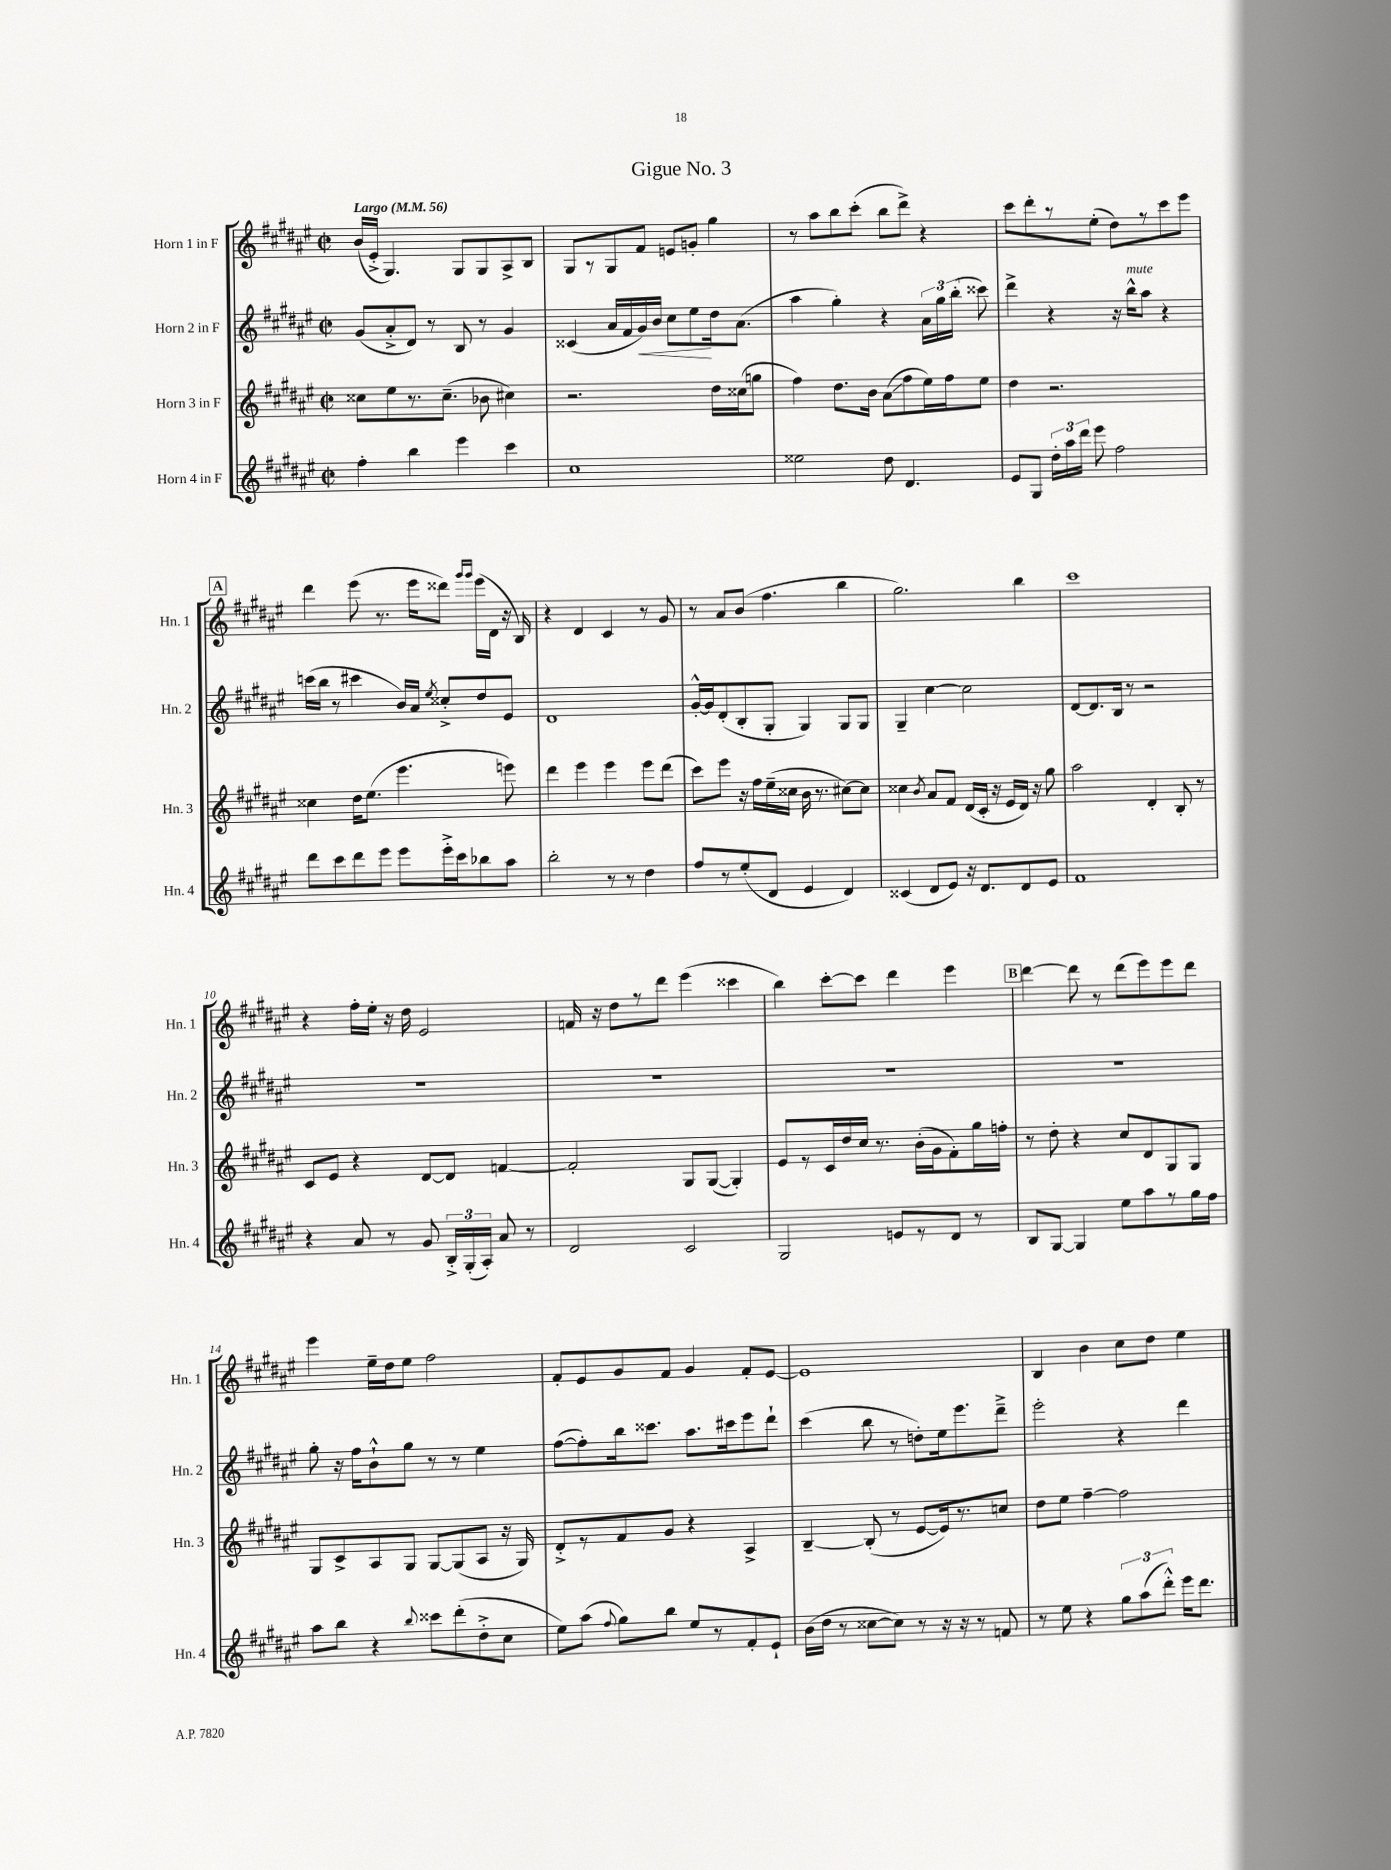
\header { title = "Gigue No. 3" }
<<
\new StaffGroup <<
\new Staff = "s0" \with { instrumentName = "Horn 1 in F" shortInstrumentName = "Hn. 1" } {
    \clef treble \key fis \major \defaultTimeSignature \time 2/2 \tempo "Largo" 4 = 56
    \autoBeamOff b'16[( eis'16]-.-> gis4.) gis8[ gis8 ais8-> b8] |
    gis8[ r8 gis8 fis'8] e'8[ g'8]-. gis''4 |
    r8 ais''8[ b''8 cis'''8]-.( b''8[ dis'''8]->) r4 |
    cis'''8[ dis'''8-. r8 eis''8]-.( dis''8[) r8 cis'''8 eis'''8] |
    \mark \markup { \box "A" } dis'''4 eis'''8( r8. eis'''16[ disis'''8]) \grace { gis'''16[ gis'''16] } eis'''16[( dis'16] r16 b16) |
    r4 dis'4 cis'4 r8 gis'8 |
    r8 ais'8[ b'8]( fis''4. b''4 |
    gis''2.) b''4 |
    cis'''1 |
    r4 fis''16[-. eis''16]-. r16 dis''16 eis'2 |
    f'16 r16 dis''8[ r8 dis'''8] eis'''4( cisis'''4 |
    b''4) cis'''8[~-. cis'''8] dis'''4 eis'''4 |
    \mark \markup { \box "B" } dis'''4~ dis'''8 r8 dis'''8[( eis'''8) eis'''8 dis'''8] |
    eis'''4 eis''16[-- dis''16 eis''8] fis''2 |
    fis'8[-. eis'8 gis'8 fis'8] gis'4 fis'8[-. eis'8]~ |
    eis'1 |
    b4 b'4 cis''8[ dis''8] eis''4 \bar "|." |
}
\new Staff = "s1" \with { instrumentName = "Horn 2 in F" shortInstrumentName = "Hn. 2" } {
    \clef treble \key fis \major \defaultTimeSignature \time 2/2
    \autoBeamOff gis'8[( ais'8-.-> dis'8]) r8 b8 r8 gis'4 |
    cisis'4( ais'16[ fis'16 gis'16\<) b'16] cis''8[ eis''8\! dis''16 ais'8.]( |
    ais''4 gis''4-.) r4 \tuplet 3/2 { ais'16[ gis''16 b''16]-.( } cisis'''8) |
    dis'''4-> r4 r16 b''16[-^^\markup { \italic "mute" } ais''8] r4 |
    \mark \markup { \box "A" } c'''16[( b''16] r8 cis'''4 b'16[) ais'16] \acciaccatura { eis''8 } cisis''8[-.-> dis''8 eis'8] |
    dis'1 |
    gis'16[~-.-^ gis'16 dis'8-.( b8-. gis8]-. gis4) gis8[ gis8] |
    gis4-- cis''4~ cis''2 |
    dis'8[~ dis'8. b16] r8 r2 |
    R1 |
    R1 |
    R1 |
    \mark \markup { \box "B" } R1 |
    gis''8-. r16 fis''16[ b'8-!-^ gis''8] r8 r8 eis''4 |
    fis''8[~( fis''8-.) b''16 cisis'''8.] ais''8.[ cis'''16 eis'''8 dis'''8]-! |
    cis'''4( b''8 r8 d''8[-.) eis''16 eis'''8. dis'''8]---> |
    eis'''2-. r4 dis'''4 \bar "|." |
}
\new Staff = "s2" \with { instrumentName = "Horn 3 in F" shortInstrumentName = "Hn. 3" } {
    \clef treble \key fis \major \defaultTimeSignature \time 2/2
    \autoBeamOff cisis''8[ eis''8 r8. cisis''8.]--( bes'8 cis''4) |
    r2. dis''16[ cisis''16( g''8] |
    fis''4) dis''8.[ b'16] ais'8[\glissando( fis''8 eis''16) fis''16 eis''8] |
    dis''4 r2. |
    \mark \markup { \box "A" } cisis''4 dis''16[ eis''8.]( eis'''4. e'''8) |
    dis'''4 eis'''4 eis'''4 eis'''8[ dis'''8]( |
    cis'''8[) eis'''8] r16 fis''16[ eis''16--( cisis''16] b'16 r8. cis''8[~) cis''8] |
    cisis''4 \acciaccatura { b'8 } ais'8[ fis'8] dis'16[( cis'16]-. r16 eis'16[ dis'16]) r16 gis''8 |
    ais''2 dis'4-. b8-. r8 |
    cis'8[ eis'8] r4 dis'8[~ dis'8] f'4~ |
    f'2-. gis8[ gis8]~( gis4-.) |
    eis'8[ r8 cis'16 dis''16 cis''16] r8. b'16[-.( gis'16 fis'8-.) gis''16 f''16]-. |
    \mark \markup { \box "B" } r8 dis''8-. r4 cis''8[ dis'8 gis8 gis8] |
    gis8[ cis'8-> ais8 gis8] gis8[~ gis8( ais8] r16 gis16) |
    dis'8[-.-> r8 fis'8 gis'8] r4 ais4-> |
    b4~-- b8-.( r8 eis'8[~ eis'16) r8. c''8] |
    dis''8[ eis''8] fis''4~-- fis''2 \bar "|." |
}
\new Staff = "s3" \with { instrumentName = "Horn 4 in F" shortInstrumentName = "Hn. 4" } {
    \clef treble \key fis \major \defaultTimeSignature \time 2/2
    \autoBeamOff fis''4-. b''4 eis'''4 cis'''4 |
    cis''1 |
    eisis''2 dis''8 dis'4. |
    eis'8[ gis8] \tuplet 3/2 { dis''16[-. ais''16 dis'''16] } eis'''8 fis''2 |
    \mark \markup { \box "A" } dis'''8[ cis'''8 dis'''8 eis'''8] eis'''8[ eis'''16-.-> cis'''16 bes''8 ais''8] |
    b''2-. r8 r8 dis''4 |
    fis''8[ r8 eis''8-.( dis'8] eis'4 dis'4) |
    cisis'4( dis'8[ eis'8]) r16 dis'8.[ dis'8 eis'8] |
    fis'1 |
    r4 ais'8 r8 gis'8 \tuplet 3/2 { b16[-.-> gis16-.( ais16]-.) } ais'8 r8 |
    dis'2 cis'2 |
    gis2 e'8[ r8 dis'8] r8 |
    \mark \markup { \box "B" } b8[ gis8]~ gis4 eis''8[ ais''8 r8 gis''16 fis''16] |
    ais''8[ b''8] r4 \appoggiatura { b''8 } cisis'''8[ dis'''8-.( dis''8-.-> cis''8] |
    eis''8[) ais''8]( \appoggiatura { fis''8 } gis''8[) b''8] eis''8[ r8 fis'8-. eis'8]-! |
    b'16[( dis''16] r8 cisis''8[~ cisis''8]) r8 r16 r16 r8 f'8 |
    r8 eis''8 r4 \tuplet 3/2 { gis''8[ ais''8( dis'''8]-.-^) } eis'''16[ dis'''8.] \bar "|." |
}
>>
>>
